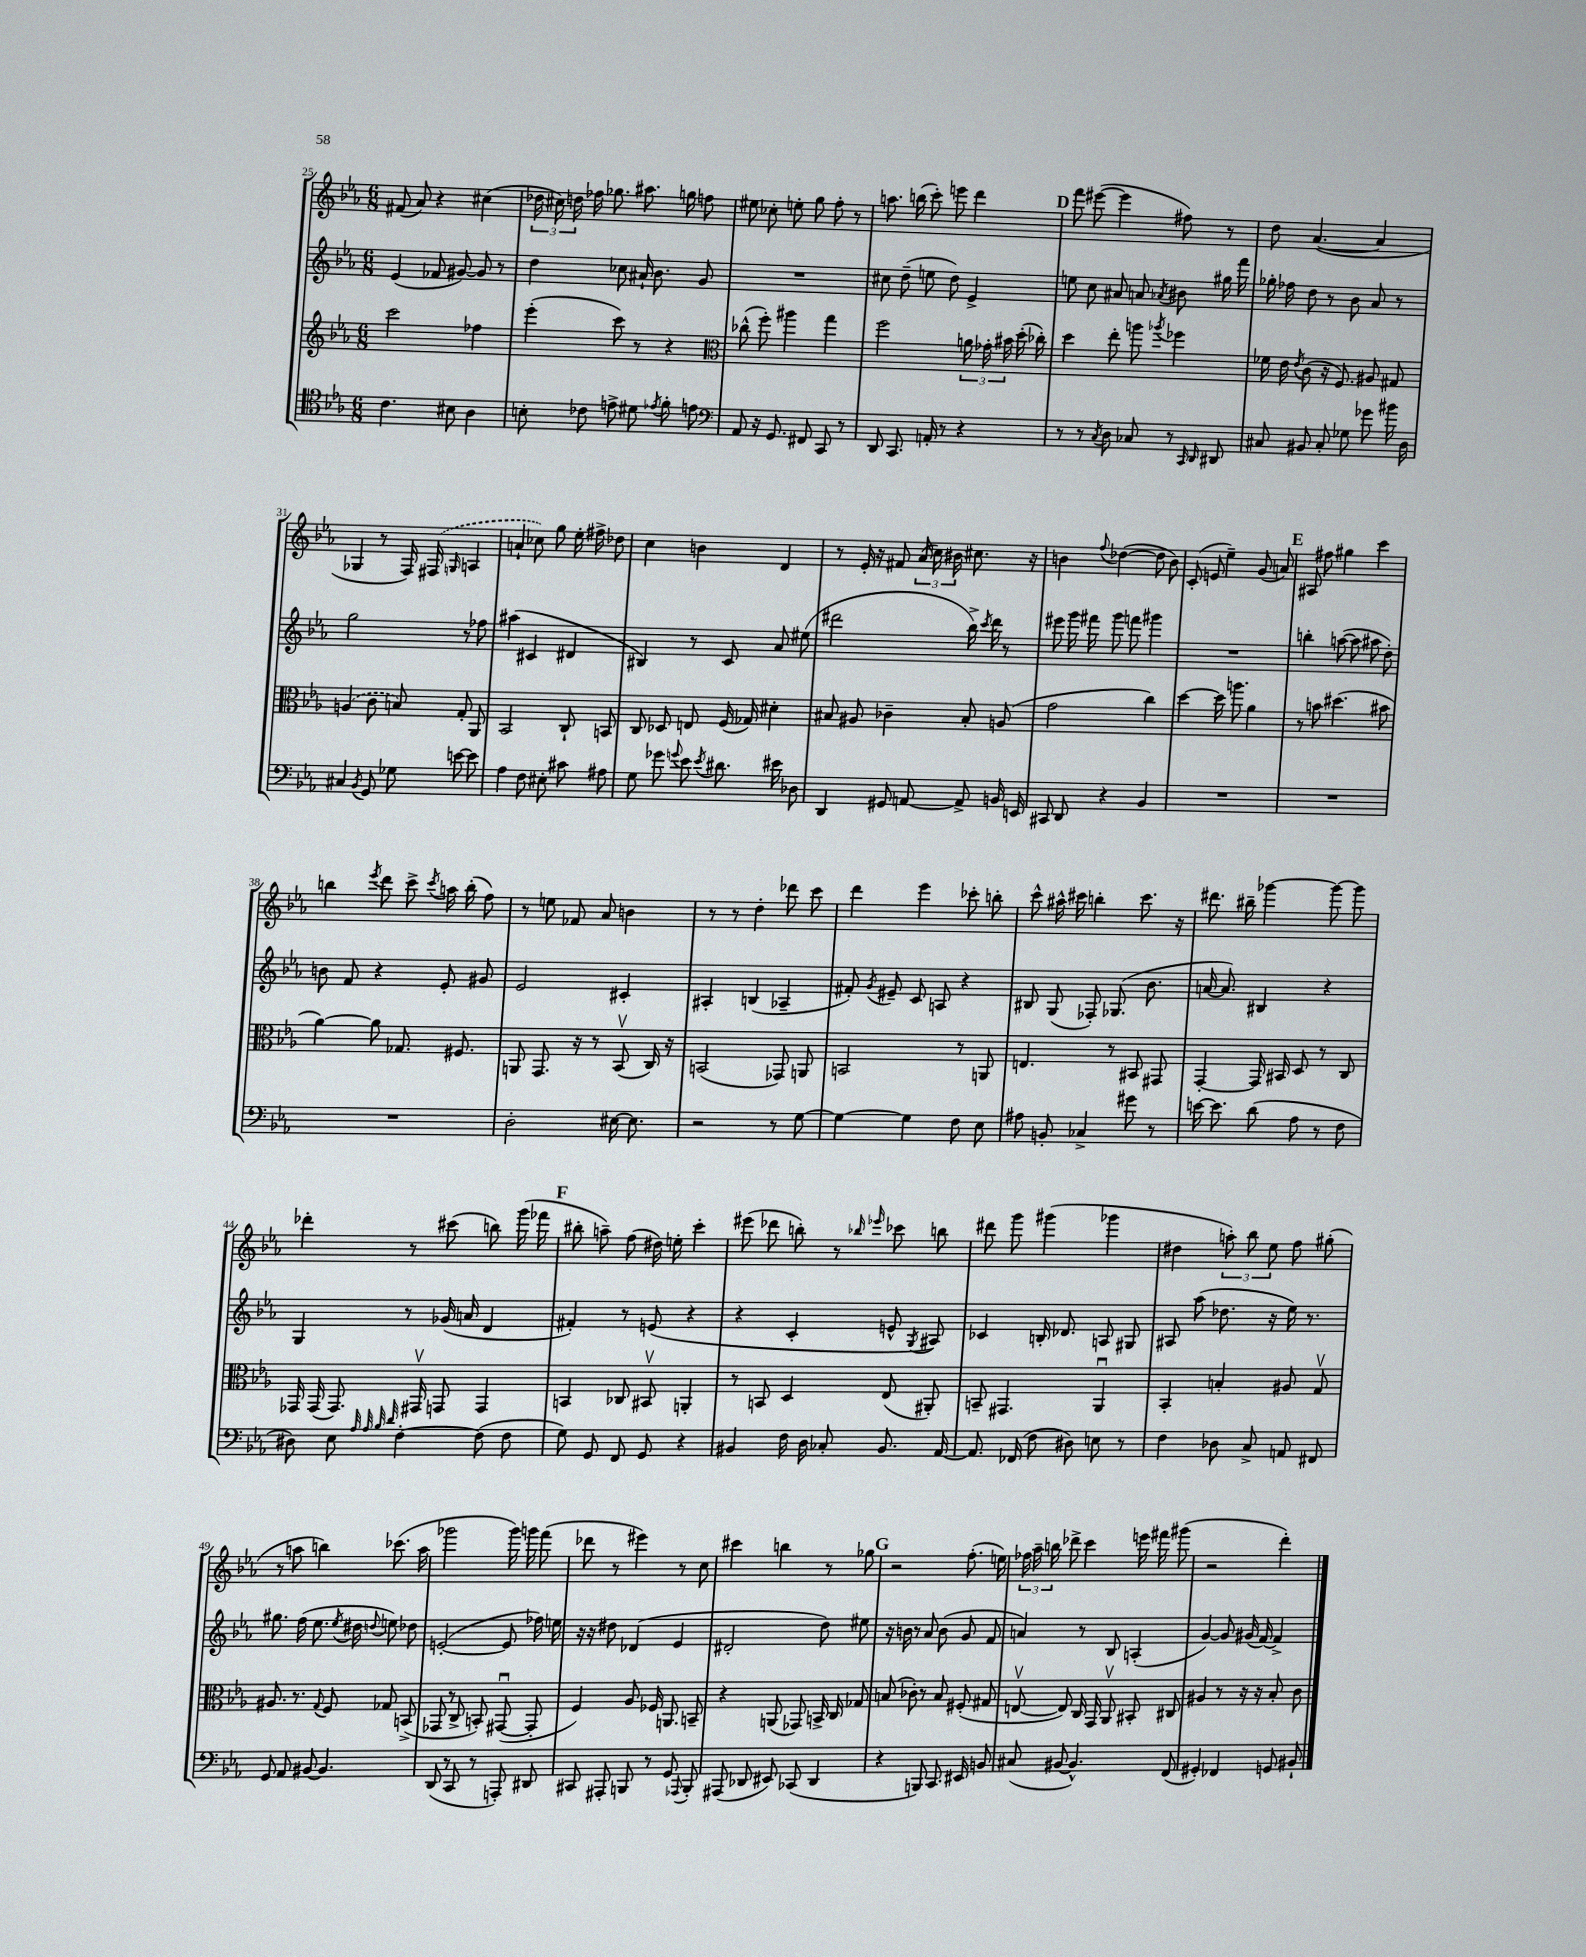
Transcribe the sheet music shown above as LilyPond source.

<<
\new StaffGroup <<
\new Staff = "s0" {
    \clef treble \key ees \major \numericTimeSignature \time 6/8
    \autoBeamOff fis'8( aes'8) r4 cis''4( |
    \tuplet 3/2 { des''16 cis''16) d''16 } fes''16 ges''8. ais''8. g''16 f''8 |
    eis''8 ces''8-. e''8-. g''8 f''8-. r8 |
    a''8. b''16( c'''8-.) e'''8 d'''4 |
    \mark \markup { \bold "D" } f'''8 eis'''8~( eis'''4 fis''8) r8 |
    d''8 aes'4.~( aes'4 |
    ges4 r8 f16) \once \slurDashed fis16( \grace { g16 } a4 |
    a'4-! ces''8) g''8 ees''16-. fis''16-> des''8 |
    c''4 b'4 d'4 |
    r8 ees'16-. r16 fis'8 \tuplet 3/2 { aes'16( c''16) bis'16 } cis''8. r16 |
    b'4 \appoggiatura { f''8 } des''4~( des''8 b'8) |
    c'8-.( e'8 ees''4--) g'8( a'8) |
    \mark \markup { \bold "E" } ais8 fis''8 gis''4 c'''4 |
    b''4 \acciaccatura { ees'''8 } d'''8 c'''8-> \acciaccatura { c'''8 } a''16 b''16-.( f''8) |
    r8 e''8 fes'8 aes'8 b'4 |
    r8 r8 d''4-. des'''8 c'''8 |
    d'''4 ees'''4 ces'''8-. b''8-. |
    c'''8-^ ais''16-^ cis'''16 b''4-. cis'''8. r16 |
    dis'''8. bis''16-- ges'''4~ ges'''8~ ges'''8 |
    des'''4-. r8 cis'''8( b''8) g'''16( fes'''16 |
    \mark \markup { \bold "F" } bis''8-. a''8--) f''8( dis''16) e''16-. c'''4-. |
    eis'''8( des'''8 b''8-.) r8 \grace { bes''16 ees'''16 } ces'''8 b''8 |
    dis'''8 g'''8 gis'''4( ges'''4 |
    dis''4 \tuplet 3/2 { a''8-.) bes''8 ees''8 } f''8 gis''8-.( |
    r8 a''8 b''4) ces'''8.( a''16 |
    ges'''2 ges'''16) g'''16 f'''8( |
    des'''8 r8 eis'''4) r8 c''8 |
    cis'''4 b''4 r8 ges''8 |
    \mark \markup { \bold "G" } r2 f''8.-.( e''16) |
    \tuplet 3/2 { fes''16 aes''16-- b''16 } des'''8-> c'''4 e'''16 fis'''16 gis'''8( |
    r2 d'''4-.) \bar "|." |
}
\new Staff = "s1" {
    \clef treble \key ees \major \numericTimeSignature \time 6/8
    \autoBeamOff ees'4( fes'8 gis'8~) gis'8 r8 |
    d''4 ces''8 ais'16-! bes'8. g'8 |
    R2. |
    cis''8 d''8--( e''8 d''8) ees'4-> |
    \mark \markup { \bold "D" } e''8 c''8 ais'8 a'8 \acciaccatura { aes'8 } bis'8 gis''16 f'''16 |
    ges''16-. fes''16 d''8 r8 bes'8 aes'8 r8 |
    g''2 r8 fes''8 |
    ais''4( cis'4 dis'4 |
    bis4) r8 c'8 aes'8 eis''8( |
    dis'''2 bes''16->) \acciaccatura { c'''8 } dis'''16 r8 |
    eis'''8 g'''16 fis'''16 g'''8 f'''8 gis'''4 |
    R2. |
    \mark \markup { \bold "E" } b''4-. a''8~( a''8 ais''8 d''8-.) |
    b'8 f'8 r4 ees'8-. gis'8 |
    ees'2 cis'4-. |
    ais4-. b4( aes4-- |
    fis'8-.) \acciaccatura { g'8 } eis'8-- c'8 a8 r4 |
    bis8 g8( fes8-.) ges8.( bes'8. |
    a'16~ a'8.) bis4 r4 |
    g4 r8 ges'16( a'16 d'4 |
    \mark \markup { \bold "F" } fis'4-.) r8 e'8( r4 |
    r4 c'4-. e'8-^ \acciaccatura { g8 } ais8) |
    ces'4 b16-. des'8. a8 gis8 |
    ais8 aes''8( des''8. r16 ees''16) r8. |
    gis''8. f''16( ees''8. \acciaccatura { ees''8 } dis''16 \appoggiatura { d''8 } e''8) des''8 |
    e'2~-.( e'8 fes''16) e''16 |
    r16 r16 dis''8 des'4( ees'4 |
    dis'2-. d''8) eis''8 |
    \mark \markup { \bold "G" } r16 b'16 r8 aes'8 b'8( g'8 f'8 |
    a'4) r8 bes8 a4-.( |
    g'4~) g'8 gis'16( f'16~) f'4-> \bar "|." |
}
\new Staff = "s2" {
    \clef treble \key ees \major \numericTimeSignature \time 6/8
    \autoBeamOff c'''2 fes''4 |
    ees'''4-.( c'''8) r8 r4 |
    \clef alto ces''8-^( f''8-.) ais''4 g''4 |
    f''2 \tuplet 3/2 { a'16 ges'16-. bis'16 } d''16-.( ces''16-.) |
    \mark \markup { \bold "D" } d''4 ees''8-. a''8 \acciaccatura { aes''8 } fes''4 |
    fes'16 ees'16 \acciaccatura { ees'8 } c'8( r16 f8.) ais8 gis8 |
    \once \slurDashed a4( c'8 b8) g8-. aes,8 |
    bes,2 c8-! b,8 |
    c8 des8 e8 f16( ges16) dis'4-. |
    bis8 ais8 ces'4-- bis8-. a8( |
    g'2 c''4) |
    d''4~ d''16 a''8. aes'4 |
    \mark \markup { \bold "E" } r8 b'8 dis''4.( bis'8 |
    aes'4~) aes'8 ges8. fis8. |
    a,8 g,8. r16 r8 bes,8\upbow( c16) r16 |
    b,2( ges,8) a,8 |
    b,2 r8 a,8 |
    e4. r8 bis,8 gis,8 |
    g,4~-. g,16 bis,16 d8 r8 c8 |
    ges,16 ges,16( ges,8.) gis,16\upbow g,8 g,4 |
    \mark \markup { \bold "F" } b,4 ces8 bis,8\upbow a,4-. |
    r8 b,8 d4 ees8( ais,8-.) |
    b,8-- gis,4. aes,4\downbow |
    bes,4-. b4-. ais8 g8\upbow |
    ais8. r8. \appoggiatura { g8 } f8 ges8 b,8->( |
    ges,8 r8 c8-> b,8-.) gis,8~\downbow( gis,8-. |
    f4) aes8 fes16 a,8. b,8-- |
    r4 a,8( ges,8) b,16-> c16 ges8 |
    \mark \markup { \bold "G" } b8( ces'8-.) r8 b8 fis8-.( gis8 |
    e8~\upbow e8) c16 g,16 aes,8\upbow bis,8-. cis8 |
    ais4 r8 r16 r16 bes8-. c'8 \bar "|." |
}
\new Staff = "s3" {
    \clef tenor \key ees \major \numericTimeSignature \time 6/8
    \autoBeamOff c'4. bis8 aes4 |
    b8-. ces'8 e'8-> dis'8 \acciaccatura { ees'8 } f'8-. e'8 |
    \clef bass aes,8 r16 g,8. fis,8 c,8 r8 |
    d,8 c,8. a,16-. r8 r4 |
    \mark \markup { \bold "D" } r8 r8 \acciaccatura { c8 } d8 ces8 r8 \grace { c,16 d,16 } dis,8 |
    cis8 bis,8 cis8-. ges8 ges'8 bis'16 d16 |
    cis4 \acciaccatura { bes,8 } g,8 ges8 e'8~ e'8 |
    aes4 f8 eis8-. cis'8 ais8 |
    g8 ges'8 \appoggiatura { g'8 } ees'8 \acciaccatura { ees'8 } dis'8. eis'16 des8 |
    d,4 gis,8 a,8~ a,8-> b,16 e,16 |
    cis,8 d,8 r4 bes,4 |
    R2. |
    \mark \markup { \bold "E" } R2. |
    R2. |
    d2-. eis16~ eis8. |
    r2 r8 g8~ |
    g4~ g4 f8 ees8 |
    ais8 b,8-. ces4-> gis'8 r8 |
    e'16~ e'8. d'8( aes8 r8 f8 |
    dis8) ees8 \grace { aes32 aes32 bes32 d'32 } f4~-. f8( f8 |
    \mark \markup { \bold "F" } g8) g,8 f,8 g,8 r4 |
    bis,4 f16 d16 ces8-. bis,8. aes,16~ |
    aes,8. fes,16( f8 dis8) e8 r8 |
    f4 des8 c8-> a,8 fis,8 |
    g,8 aes,8 bis,8~ bis,4. |
    d,8( r8 c,8 r8 a,,8-.) dis,8 |
    cis,8 ais,,8-. b,,8 r8 g,8 \appoggiatura { aes,,8 } b,,8-. |
    ais,,8( des,8 eis,8) ces,8( des,4 |
    \mark \markup { \bold "G" } r4 b,,8) c,8. eis,16 b,8 |
    cis8( bis,8~ bis,4.-^) f,8( |
    gis,4-.) fes,4 g,8 bis,8-! \bar "|." |
}
>>
>>
\layout { \context { \Score currentBarNumber = #25 } }
